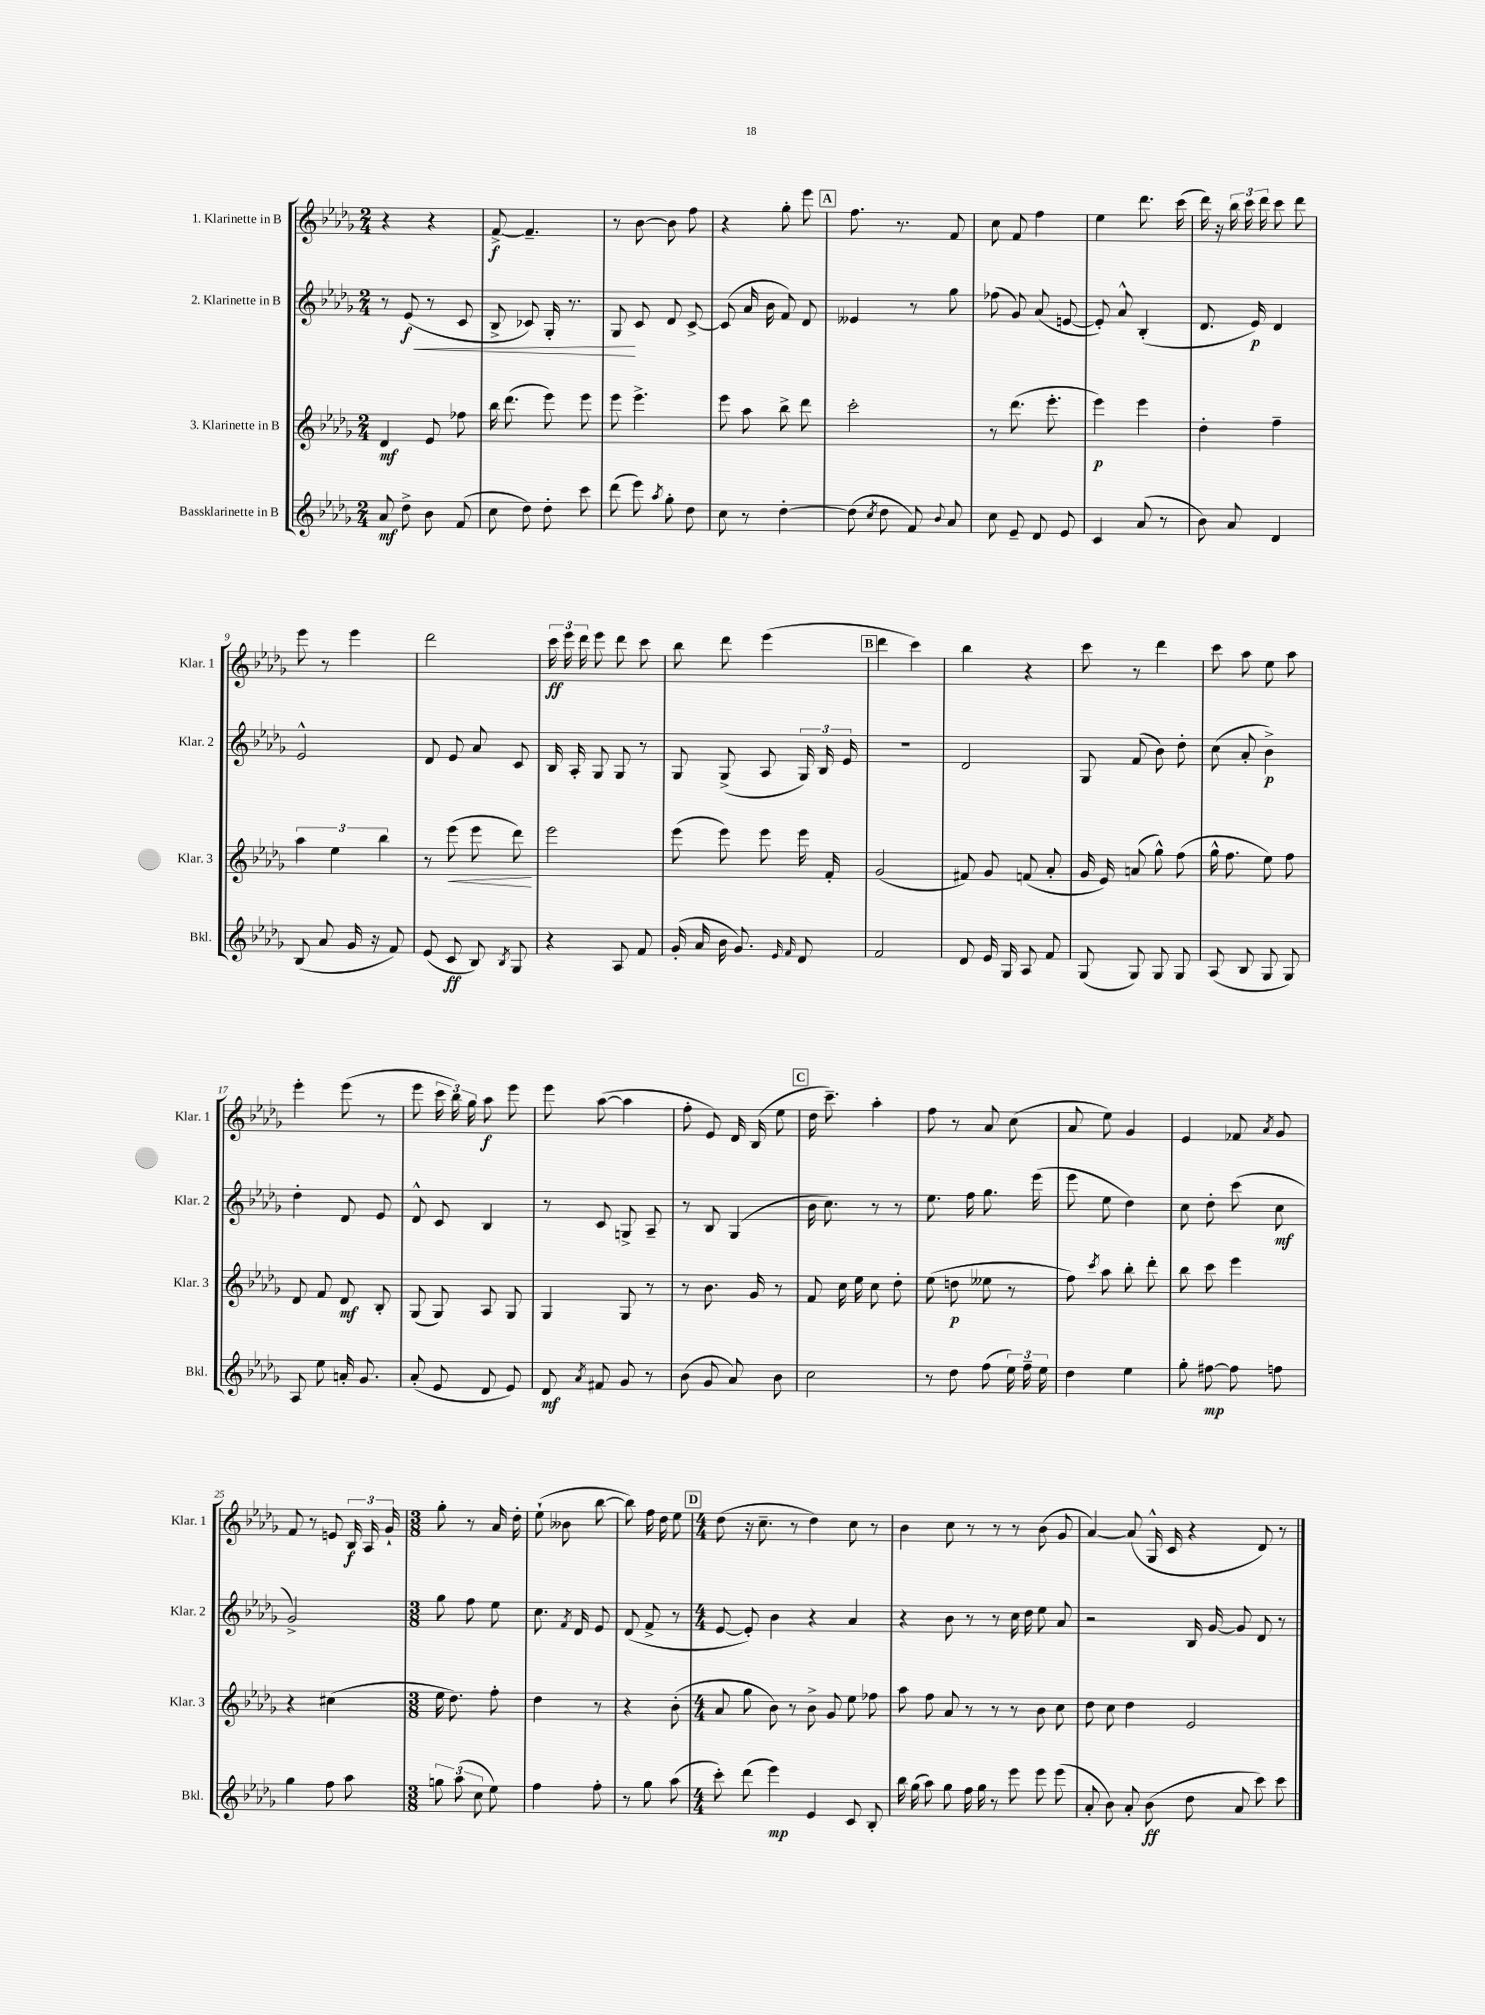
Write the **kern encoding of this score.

**kern	**kern	**kern	**kern
*staff4	*staff3	*staff2	*staff1
*clefG2	*clefG2	*clefG2	*clefG2
*k[b-e-a-d-g-]	*k[b-e-a-d-g-]	*k[b-e-a-d-g-]	*k[b-e-a-d-g-]
*M2/4	*M2/4	*M2/4	*M2/4
8a-	4d-	8r	4r
8dd-^	.	(8e-	.
8b-	8e-	8r	4r
(8f	8ff-	8c	.
=	=	=	=
8cc	16bb-	8B-^	[8f^
.	(8.ddd-	.	.
8dd-)	.	8c-)	4.f~]
8dd-'	8eee-)	16G-'	.
.	.	8.r	.
8ccc	8eee-	.	.
=	=	=	=
(8ddd-	8eee-	8G-	8r
8eee-)	4.eee-^	8c	[8b-
8qaa-	.	.	.
8gg-'	.	8d-	8b-]
8dd-	.	[8c^	8ff
=	=	=	=
8cc	8eee-	(8c]	4r
8r	8aa-	16a-	.
.	.	16b-	.
[4dd-'	8bb-^	8f)	8gg-'
.	8ddd-	8d-	8eee-
=	=	=	=
(8dd-]	2ccc'	4e--	8.ff
8qcc	.	.	.
8dd-	.	.	.
.	.	.	8.r
8f)	.	8r	.
8qqb-	.	.	.
8a-	.	8gg-	8f
=	=	=	=
8cc	8r	(8ff-	8cc
8e-~	(8.ddd-	8g-)	8f
8d-	.	(8a-	4ff
.	8.eee-'	.	.
8e-	.	[8e	.
=	=	=	=
4c	4eee-)	8e'])	4ee-
.	.	8a-^^	.
(8a-	4eee-	(4B-'	8.ddd-
8r	.	.	.
.	.	.	(16ccc
=	=	=	=
8b-)	4dd-'	8.d-	16ddd-)
.	.	.	16r
8a-	.	.	24bb-
.	.	.	24ccc
.	.	16e-)	.
.	.	.	24ddd-
4d-	4ff~	4d-	8ccc
.	.	.	8ddd-
=	=	=	=
(8B-	6aa-	2e-^^	8eee-
8a-	.	.	8r
.	6ee-	.	.
16g-	.	.	4eee-
16r	.	.	.
.	6bb-	.	.
8f)	.	.	.
=	=	=	=
(8e-	8r	8d-	2ddd-
8c	(8eee-	8e-	.
8B-)	8eee-	8a-	.
8qB-	.	.	.
8G-	8ddd-)	8c	.
=	=	=	=
4r	2eee-	16B-	24ccc
.	.	.	24eee-
.	.	16A-'	.
.	.	.	24ddd-
.	.	8G-	8eee-
8A-	.	8G-	8ddd-
8f	.	8r	8ccc
=	=	=	=
(16g-'	(8eee-	8G-	8bb-
16a-	.	.	.
16b-	8eee-)	(8G-^	8ddd-
8.g-)	.	.	.
.	8eee-	8A-	(4eee-
16qqe-	.	.	.
16qqf	.	.	.
8d-	16eee-	24G-)	.
.	.	24B-	.
.	16f'	.	.
.	.	24e-	.
=	=	=	=
2f	(2g-	2r	4ddd-
.	.	.	4ccc)
=	=	=	=
8d-	8f#)	2d-	4bb-
16e-	8g-	.	.
16G-	.	.	.
8A-	(8f	.	4r
8f	8a-'	.	.
=	=	=	=
(8G-	16g-	8G-	8ccc
.	16e-)	.	.
8G-)	(8a	(8f	8r
8G-	8gg-^^)	8b-)	4ddd-
8G-	(8ff	8dd-'	.
=	=	=	=
(8A-	16gg-^^	(8cc	8ccc
.	8.ff	.	.
8B-	.	8a-'	8aa-
8G-	8ee-)	4b-^)	8ee-
8G-)	8ff	.	8aa-
=	=	=	=
8A-	8d-	4dd-'	4eee-'
8ee-	8f	.	.
16a'	8d-	8d-	(8eee-
8.g-	.	.	.
.	8B-'	8e-	8r
=	=	=	=
(8a-'	(8G-	8d-^^	8eee-
8e-	8G-)	8c	24ccc
.	.	.	24bb-)
.	.	.	24gg-
8d-	8A-	4B-	8aa-
8e-)	8G-	.	8eee-
=	=	=	=
8d-	4G-	8r	8eee-
8qa-	.	.	.
8f#	.	8c	([8aa-
8g-	8G-	8G^	4aa-]
8r	8r	8A-~	.
=	=	=	=
(8b-	8r	8r	8ff'
8g-	8.b-	8B-	8e-)
8a-)	.	(4G-	16d-
.	16g-	.	(16B-
8b-	8r	.	8ee-
=	=	=	=
2cc	8f	16b-	16dd-
.	.	8.cc)	8.ccc~)
.	16cc	.	.
.	16ee-	.	.
.	8cc	8r	4aa-'
.	8dd-'	8r	.
=	=	=	=
8r	(8ee-	8.ee-	8ff
8dd-	8dd	.	8r
.	.	16ff	.
(8ff	8ee--	8.gg-	8a-
24ee-)	8r	.	(8cc
24ff~	.	.	.
.	.	(16eee-	.
24ee-	.	.	.
=	=	=	=
4dd-	8ff)	8eee-	8a-
.	8qccc	.	.
.	8aa-	8ee-	8ee-)
4ee-	8bb-'	4dd-)	4g-
.	8ddd-'	.	.
=	=	=	=
8gg-'	8bb-	8cc	4e-
[8ff#	8ccc	8dd-'	.
8ff#]	4eee-	(8ccc	8f-
.	.	.	8qa-
8ff	.	8cc	8g-
=	=	=	=
4gg-	4r	2g-^)	8f
.	.	.	8r
8ff	(4cc#	.	8e
8aa-	.	.	24B-
.	.	.	24A-
.	.	.	24g-`
=	=	=	=
*M3/8	*M3/8	*M3/8	*M3/8
12gg	16ee-	8gg-	8gg-'
.	8.dd-)	.	.
(12aa-	.	.	.
.	.	8ff	8r
12cc	.	.	.
8ee-)	8ff'	8ee-	16a-
.	.	.	16dd-'
=	=	=	=
4ff	4dd-	8.cc	(8ee-`
.	.	.	8b--
.	.	8qf	.
.	.	16d-	.
8ff'	8r	8e-	[8bb-
=	=	=	=
8r	4r	(8d-	8bb-])
8gg-	.	8f^	16ff
.	.	.	16dd-
(8aa-	(8b-'	8r	8ee-
=	=	=	=
*M4/4	*M4/4	*M4/4	*M4/4
8ccc')	8a-	[8e-	(8dd-
(8ddd-	8gg-	8e-'])	16r
.	.	.	8.cc~
4eee-)	8b-)	4b-	.
.	8r	.	8r
4e-	8b-^	4r	4dd-)
.	8g-	.	.
8c	8ee-	4a-	8cc
8B-'	8ff-	.	8r
=	=	=	=
16bb-	8aa-	4r	4b-
(16gg-	.	.	.
8aa-)	8ff	.	.
8gg-	8a-	8b-	8cc
16ff	8r	8r	8r
16gg-	.	.	.
8r	8r	8r	8r
8eee-	8r	16cc	8r
.	.	16dd-	.
8eee-	8b-	8ee-	(8b-
(8eee-	8cc	8a-	8g-
=	=	=	=
8a-'	8dd-	2r	[4a-)
8b-)	8cc	.	.
8a-'	4dd-	.	(8a-]
(8b-	.	.	16G-^^
.	.	.	16c
8dd-	2e-	16B-	4r
.	.	[16g-	.
8a-	.	8g-]	.
8ccc)	.	8d-	8d-)
8ccc	.	8r	8r
==	==	==	==
*-	*-	*-	*-
